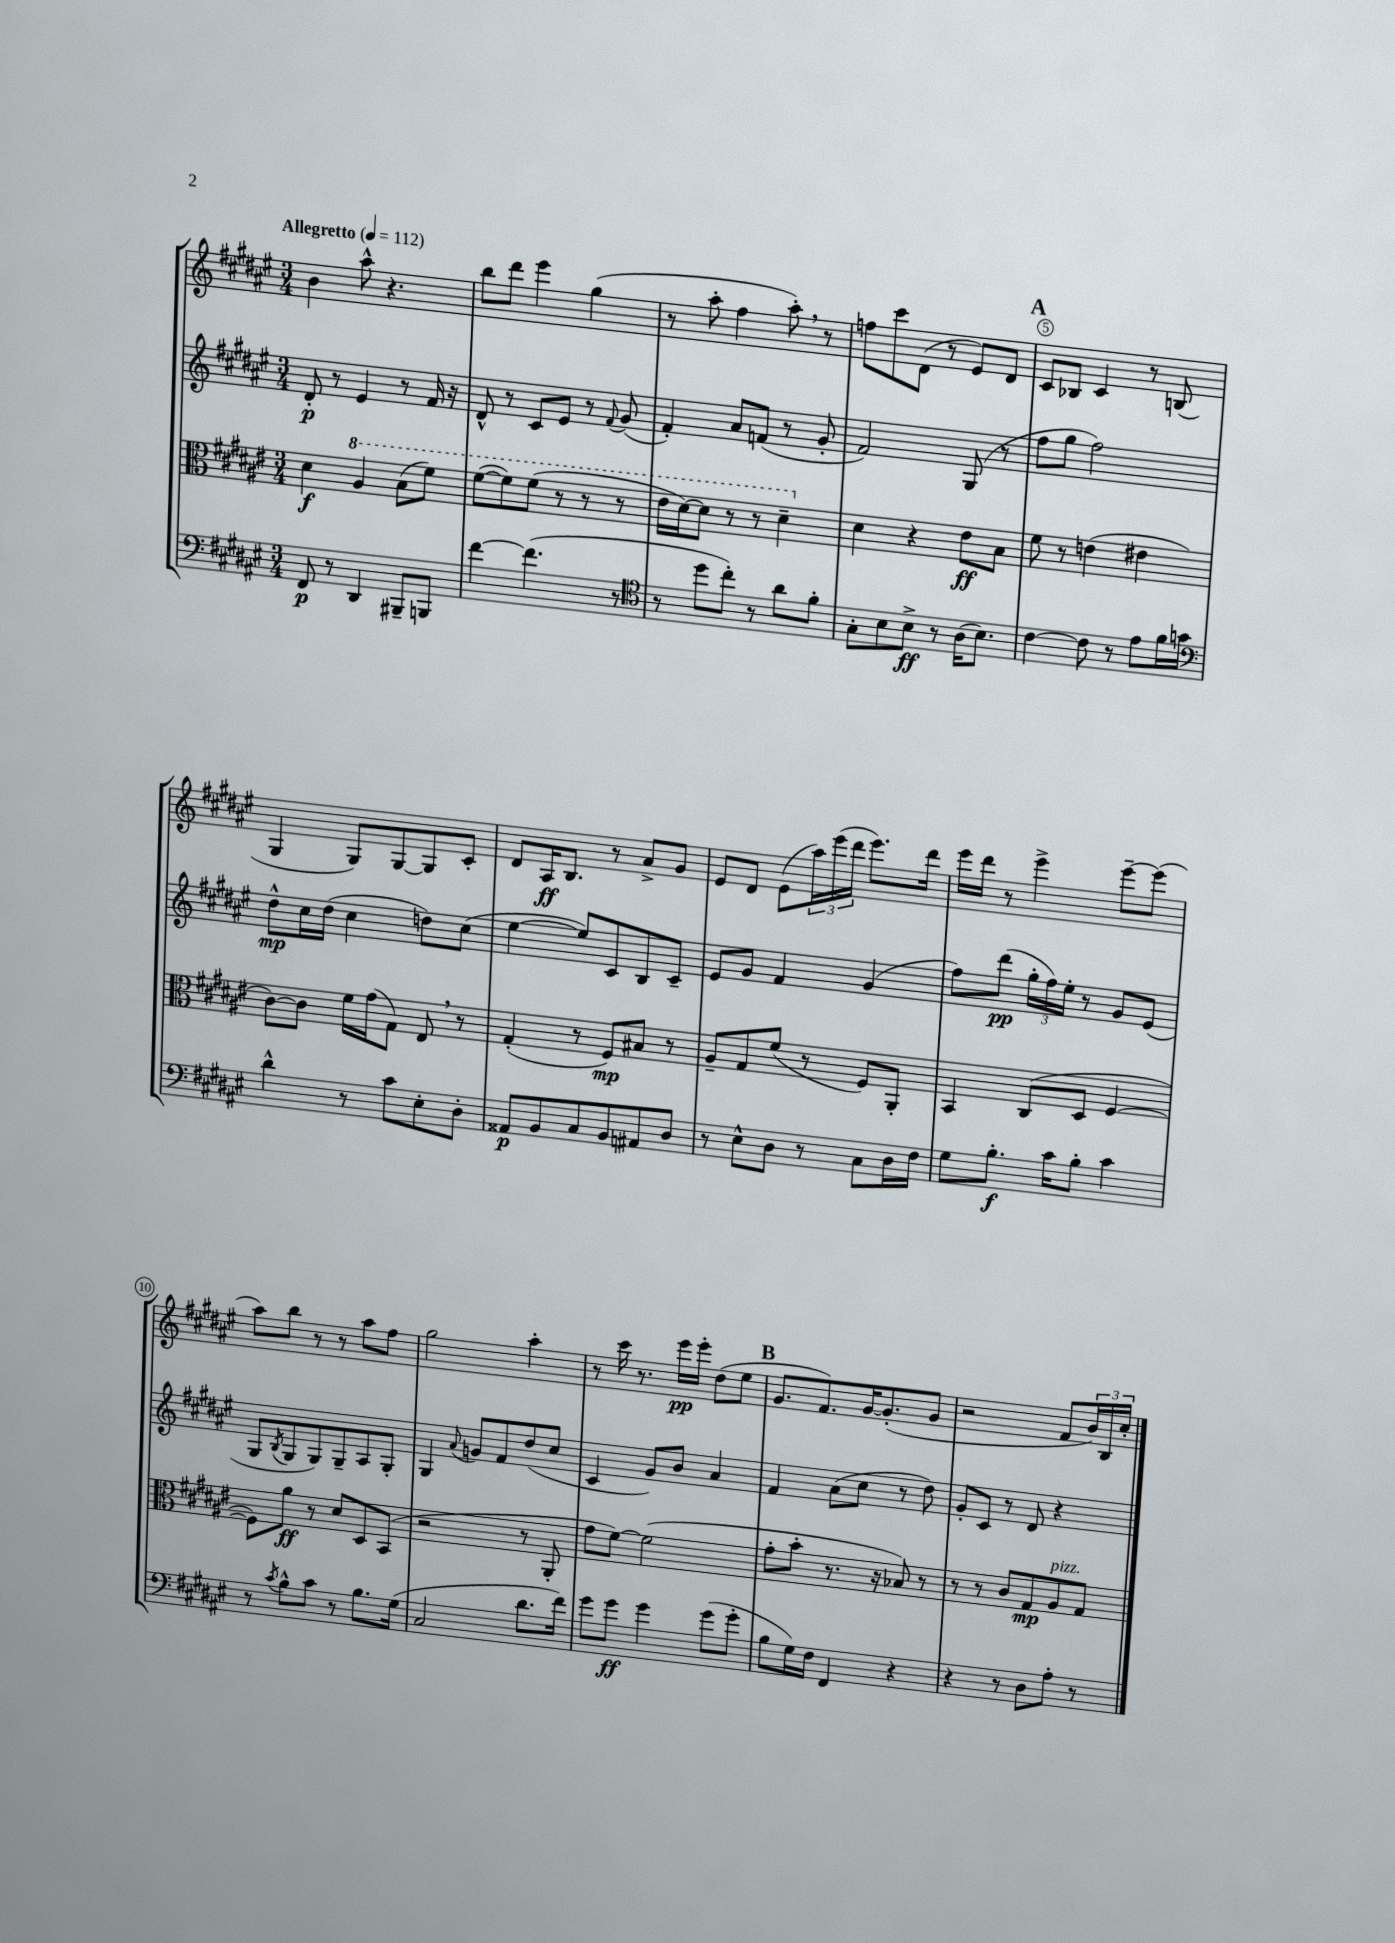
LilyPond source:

<<
\new StaffGroup <<
\new Staff = "s0" {
    \clef treble \key fis \major \numericTimeSignature \time 3/4 \tempo "Allegretto" 4 = 112
    b'4 ais''8-^ r4. |
    b''8 dis'''8 eis'''4 gis''4( |
    r8 ais''8-. fis''4 ais''8-.) \breathe r8 |
    f''8 cis'''8 dis'8( r8 eis'8) dis'8 |
    \mark \markup { \bold "A" } cis'8 bes8 cis'4 r8 b8( |
    gis4 gis8) gis8~ gis8 cis'8-. |
    dis'8 ais16\ff b8. r8 ais'8-> gis'8 |
    eis'8 dis'8 eis'8( \tuplet 3/2 { ais''16) eis'''16( dis'''16 } eis'''8.) dis'''16 |
    eis'''16 dis'''16 r8 eis'''4-> eis'''8~-- eis'''8( |
    ais''8) b''8 r8 r8 ais''8 fis''8 |
    gis''2 ais''4-. |
    r8 cis'''16 r8. eis'''16\pp eis'''16-. dis''8( eis''8 |
    \mark \markup { \bold "B" } gis'8. fis'8.) gis'16~ gis'8.-.( gis'8 |
    r2 fis'8 \tuplet 3/2 { b'16) b16 cis''16-. } \bar "|." |
}
\new Staff = "s1" {
    \clef treble \key fis \major \numericTimeSignature \time 3/4
    dis'8-.\p r8 eis'4 r8 fis'16 r16 |
    dis'8-^ r8 cis'8 eis'8 r8 \appoggiatura { fis'8 } gis'8( |
    fis'4-.) ais'8 f'8( r8 gis'8-. |
    fis'2) gis8( r8 |
    \mark \markup { \bold "A" } fis''8 gis''8 fis''2) |
    dis''8-^\mp cis''16 dis''16( cis''4 d''8) cis''8( |
    eis''4~ eis''8) cis'8 b8 cis'8-- |
    eis'8 gis'8 fis'4 gis'4( |
    fis''8) dis'''8\pp( \tuplet 3/2 { gis''16-. fis''16) eis''16-. } r8 gis'8 eis'8( |
    gis8 \acciaccatura { b8 } gis8 gis8) gis8-- ais8 gis8-. |
    gis4 \appoggiatura { ais'8 } g'8 fis'8 dis''8( cis''8 |
    cis'4 gis'8) b'8 ais'4 |
    \mark \markup { \bold "B" } fis'4 ais'8( cis''8 r8 dis''8) |
    gis'8-. cis'8 r8 dis'8 r4 \bar "|." |
}
\new Staff = "s2" {
    \clef alto \key fis \major \numericTimeSignature \time 3/4
    dis'4\f \ottava #1 ais'4 b'8( fis''8) |
    fis''8~( fis''8) fis''8( r8 r8 r8 |
    eis''16 dis''16~) dis''8 r8 r8 dis''4-- \ottava #0 |
    dis'4 r4 eis'8\ff b8 |
    \mark \markup { \bold "A" } fis'8 r8 e'4( eis'4 |
    cis'8~) cis'8 fis'16 gis'16( gis8) eis8 \breathe r8 |
    gis4-.( r8 fis8\mp) bis8 r8 |
    ais8-- gis8 fis'8( r8 fis8) ais,8-. |
    b,4 cis8( dis8 fis4~ |
    fis8) ais'8\ff r8 dis'8 dis8 b,8( |
    r2 r8 ais,8-. |
    gis'8 fis'8~) fis'2( |
    \mark \markup { \bold "B" } gis'8-. b'8-. r8. r16 bes8) r8 |
    r8 r8 cis'8 gis8\mp ais8^\markup { \italic "pizz." } gis8 \bar "|." |
}
\new Staff = "s3" {
    \clef bass \key fis \major \numericTimeSignature \time 3/4
    fis,8\p r8 dis,4 bis,,8-- b,,8 |
    fis'4~ fis'4.( r8 |
    \clef tenor r8 dis''8 cis''8-.) r8 ais'8 fis'8-. |
    gis8-. b8 b8->\ff r8 ais16( b8.) |
    \mark \markup { \bold "A" } cis'4~ cis'8 r8 eis'8 fis'16 g'16 |
    \clef bass dis'4-^ r8 cis'8 eis8-. dis8-. |
    aisis,8\p b,8 cis8 b,8 ais,8 dis8 |
    r8 eis8-^ dis8 r8 cis8 dis16 fis16 |
    gis8 b8.-.\f cis'16 b8-. cis'4 |
    r8 \acciaccatura { cis'8 } b8-^ cis'8 r8 b8. gis16( |
    cis2 dis'8. fis'16) |
    gis'8 gis'8\ff gis'4 gis'8( gis'8-. |
    \mark \markup { \bold "B" } b8 gis16) fis16 fis,4 r4 |
    r4 r8 dis8 ais8-. r8 \bar "|." |
}
>>
>>
\layout { \context { \Score \override BarNumber.break-visibility = ##(#f #t #t) barNumberVisibility = #(every-nth-bar-number-visible 5) \override BarNumber.stencil = #(make-stencil-circler 0.1 0.3 ly:text-interface::print) } }
